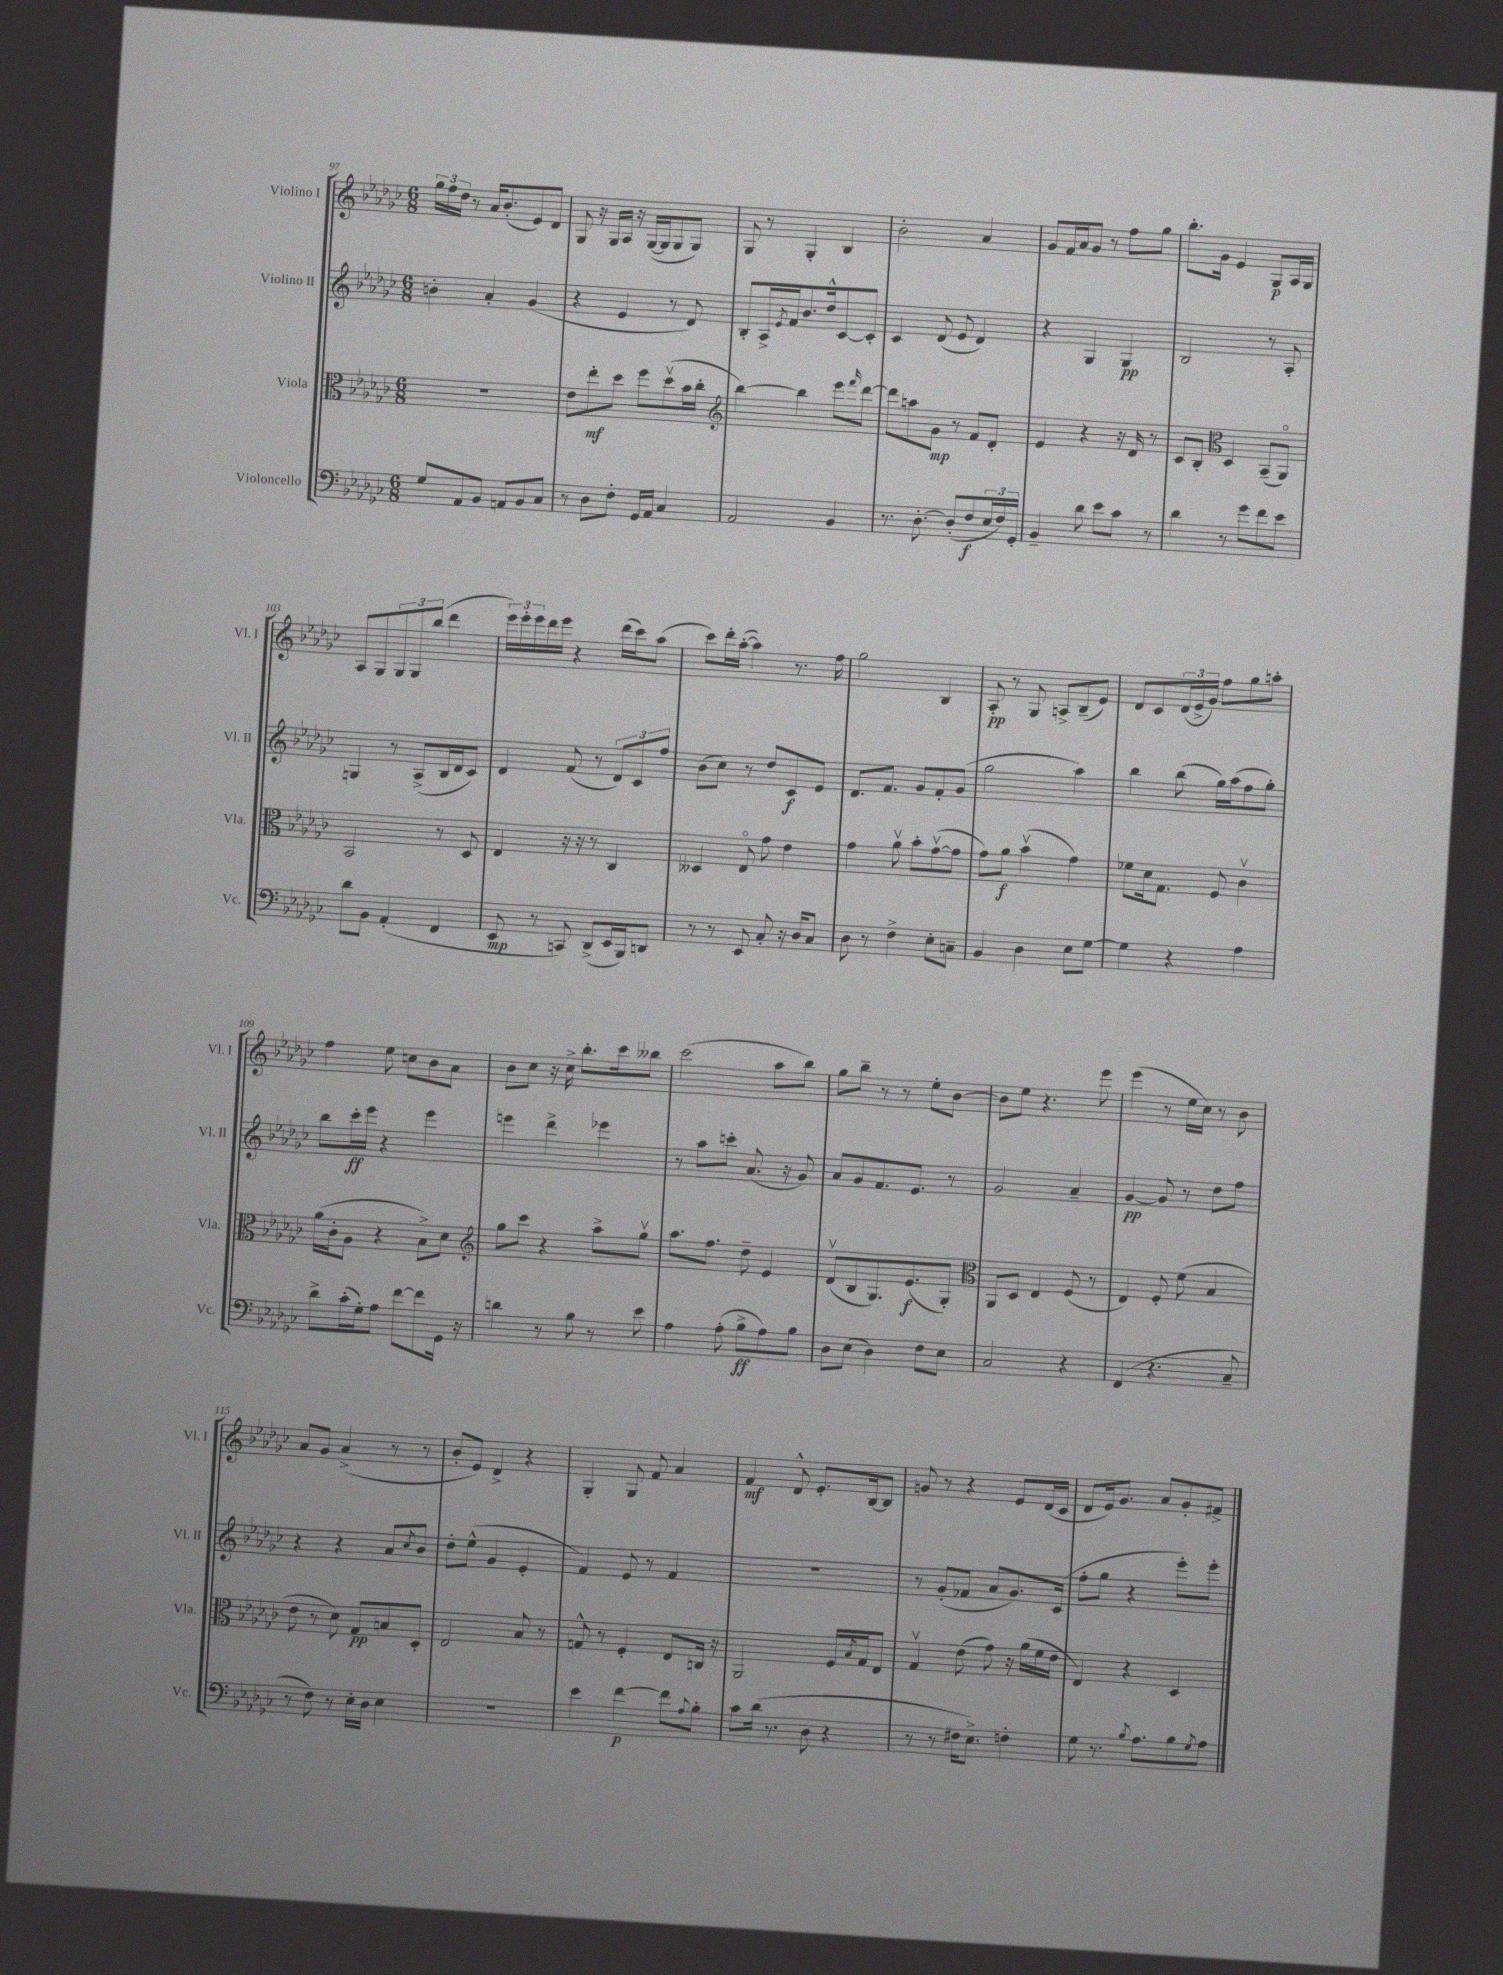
<<
\new StaffGroup <<
\new Staff = "s0" \with { instrumentName = "Violino I" shortInstrumentName = "Vl. I" } {
    \clef treble \key ges \major \numericTimeSignature \time 6/8
    \tuplet 3/2 { ges''16 f''16 des''16 } r8 aes'16 bes'8.-.( ees'8) des'8 |
    ges8 r16 ges16 aes16 r16 ges16~( ges16 ges8 ges8) |
    ges8 r8 ges4-. bes4 |
    bes'2-. aes'4 |
    ges'8 f'16 aes'16 ges'8 r8 f''8 ges''8 |
    bes''8.-. ges'16 ees'4 ges8\p aes16 ges16 |
    aes8 ges8 \tuplet 3/2 { ges8 ges8 bes''8( } des'''4 |
    \tuplet 3/2 { ees'''16) ees'''16-. ees'''16 } des'''16 ees'''16 r4 des'''16( ces'''16) aes''8( |
    ces'''8) des'''16-. aes''16~-.( aes''4) r8. f''16 |
    ges''2 bes4 |
    aes8-.\pp r8 ges8 a8-> bes8--( ees'8) |
    des'8 ces'8 \tuplet 3/2 { des'16( ees'16-> ges'16) } f''8 ges''8 a''8-. |
    f''4 ees''8 c''8 bes'8 aes'8 |
    bes'8 ces''8 r16 ces''16-> bes''8.-. ces'''16 beses''8 |
    ces'''2( aes''8 bes''8) |
    ges''8 bes''8-- r8 r8 ees''8-. bes'8~ |
    bes'8 ees''8 r4. ees'''8 |
    ees'''4( r8 ees''16 ces''16) r8 bes'8 |
    aes'8 ges'8 aes'4->( r8 r8 |
    bes'8-. ees'8) des'4-> r4 |
    ges4-. ges8 f'8 aes'4 |
    f'4\mf des'8-^ ees'8.-. bes16~ bes8 |
    g'8 r8 r4 ees'8 des'16( ces'16 |
    des'8 ees'16) ges'8. aes'8 ges'8-. fis'8-> \bar "|." |
}
\new Staff = "s1" \with { instrumentName = "Violino II" shortInstrumentName = "Vl. II" } {
    \clef treble \key ges \major \numericTimeSignature \time 6/8
    b'4-. aes'4-. ges'4( |
    r4 ees'4 r8 des'8) |
    bes8-. aes16-> \acciaccatura { ees'8 } f'16 bes'8. des''16-^ ces'8~ ces'8-. |
    ces'4 des'8( ees'8 des'4) |
    r4 ges4 ges4\pp |
    bes2 r8 aes8-. |
    g4 r8 aes8->( bes16 des'16 ces'8) |
    des'4 f'8( r8 \tuplet 3/2 { des'8) ces'8 f''8 } |
    bes'8( ces''8) r8 des''8 ces'8\f ees'8 |
    des'8. f'8. ges'8 f'8-. ges'8( |
    ges''2 aes''4) |
    bes''4 bes''8( ges''16) aes''16( f''8 ges''8-.) |
    bes''8 ces'''16-.\ff ees'''16 r4 ees'''4 |
    e'''4 des'''4-> ees'''4 |
    r8 aes''8 c'''8-. aes'8.( r16 ges'8) |
    aes'8 ges'8 f'8. ees'8. r8 |
    ges'2 aes'4-- |
    ges'4~\pp ges'8 r8 des''8 f''8 |
    r4 r4 aes'8 \acciaccatura { ces''8 } bes'8 |
    des''8-. ees''8-^( ges'4 ees'4-. |
    f'4) ees'8 r8 f'4 |
    R2. |
    r8 ges'8-.( fes'8 aes'8 ges'8.) ces'16( |
    f''8-. ges''8 r4 ees'''8-.) ees'''8-. \bar "|." |
}
\new Staff = "s2" \with { instrumentName = "Viola" shortInstrumentName = "Vla." } {
    \clef alto \key ges \major \numericTimeSignature \time 6/8
    R2. |
    ees'8 ees''8-.\mf des''8 f''8 des''8\upbow( bes'16 ces''16-. |
    \clef treble bes''4~) bes''4 ees'''8 \grace { f'''16 } des'''8~ |
    des'''8 a''8 ges'8\mp r8 f'8 des'8-. |
    ees'4 r4 r16 des'16 r8 |
    ces'8 bes8-. \clef alto des4 bes,8--( aes,8\flageolet) |
    bes,2 r8 des8 |
    ees4 r16 r16 r8 ces4 |
    deses4 ees8\flageolet ges'8 ees'4 |
    ges'4 aes'8\upbow bes'8-. ges'8~\upbow( ges'8 |
    ges'8) aes'8\f bes'4\upbow( ges'4) |
    fes'8 des'16 ges8. f8 ces'4\upbow |
    aes'16( ces'16-. aes8 r4 bes8->) des'8 |
    \clef treble ges''8 ces'''8 r4 aes''8-> ges''8\upbow |
    aes''8. f''8. des''8-- ees'4 |
    des'8\upbow( bes8 ges8.) ees'8.\f( ges8-.) |
    \clef alto aes,8 des8 ees4 f8( r8 |
    ees4) f8-. f'8( bes4 |
    ees'8 r8 des'8) ges8\pp b8 des8-. |
    ees2 bes8 r8 |
    g8-^ r8 f4-. ees8 c16 r16 |
    aes,2 f16 \acciaccatura { bes8 } ges16 ees8 |
    ges4\upbow ees'8( ges'8) r16 aes'16( f'16 ees'16 |
    ees4) r4 des4 \bar "|." |
}
\new Staff = "s3" \with { instrumentName = "Violoncello" shortInstrumentName = "Vc." } {
    \clef bass \key ges \major \numericTimeSignature \time 6/8
    ges8 aes,8 bes,8 a,8 bes,8 ces8 |
    r8 des8 f8-. ges,16 aes,16 ces4 |
    aes,2 bes,4 |
    r8. des8.~-. des8-.( f8\f \tuplet 3/2 { ees16 f16) ges,16-. } |
    bes,4-- des'8 ees'8 ces'8 r8 |
    des'4 r8 ges'8 f'8 ees'8 |
    des'8 bes,8 aes,4-.( f,4 |
    ees,8\mp r8 c,8) des,8->( ees,16 bes,,16) d,8 |
    r8 r8 ees,8 ces8-. r16 des16 ces8 |
    des8 r8 f4-> ees8-. c8-- |
    bes,4 des4 ees8 ges8~ |
    ges4 r4 aes4 |
    des'8-> ces'16-.( ges16-.) aes8 f'8~ f'8 ges,16 r16 |
    d'4 r8 bes8 r8 ees'8 |
    aes4 aes8-.( bes8->\ff aes8) bes8 |
    des8 ees8( des4) f8 ees8 |
    ces2 r4 |
    f,4( r4. ces8-- |
    r8 f8) r8 ees16-. des16 ees4 |
    R2. |
    ees'4 f'4~\p f'8 \appoggiatura { aes8 } bes8-. |
    ces'8 des'16( r8. des8 r4 |
    r8 r8 fis16 ees8.->) f4-. |
    ges8 r8. \acciaccatura { bes8 } aes8. bes8 \acciaccatura { ges8 } aes8 \bar "|." |
}
>>
>>
\layout { \context { \Score currentBarNumber = #97 } }
